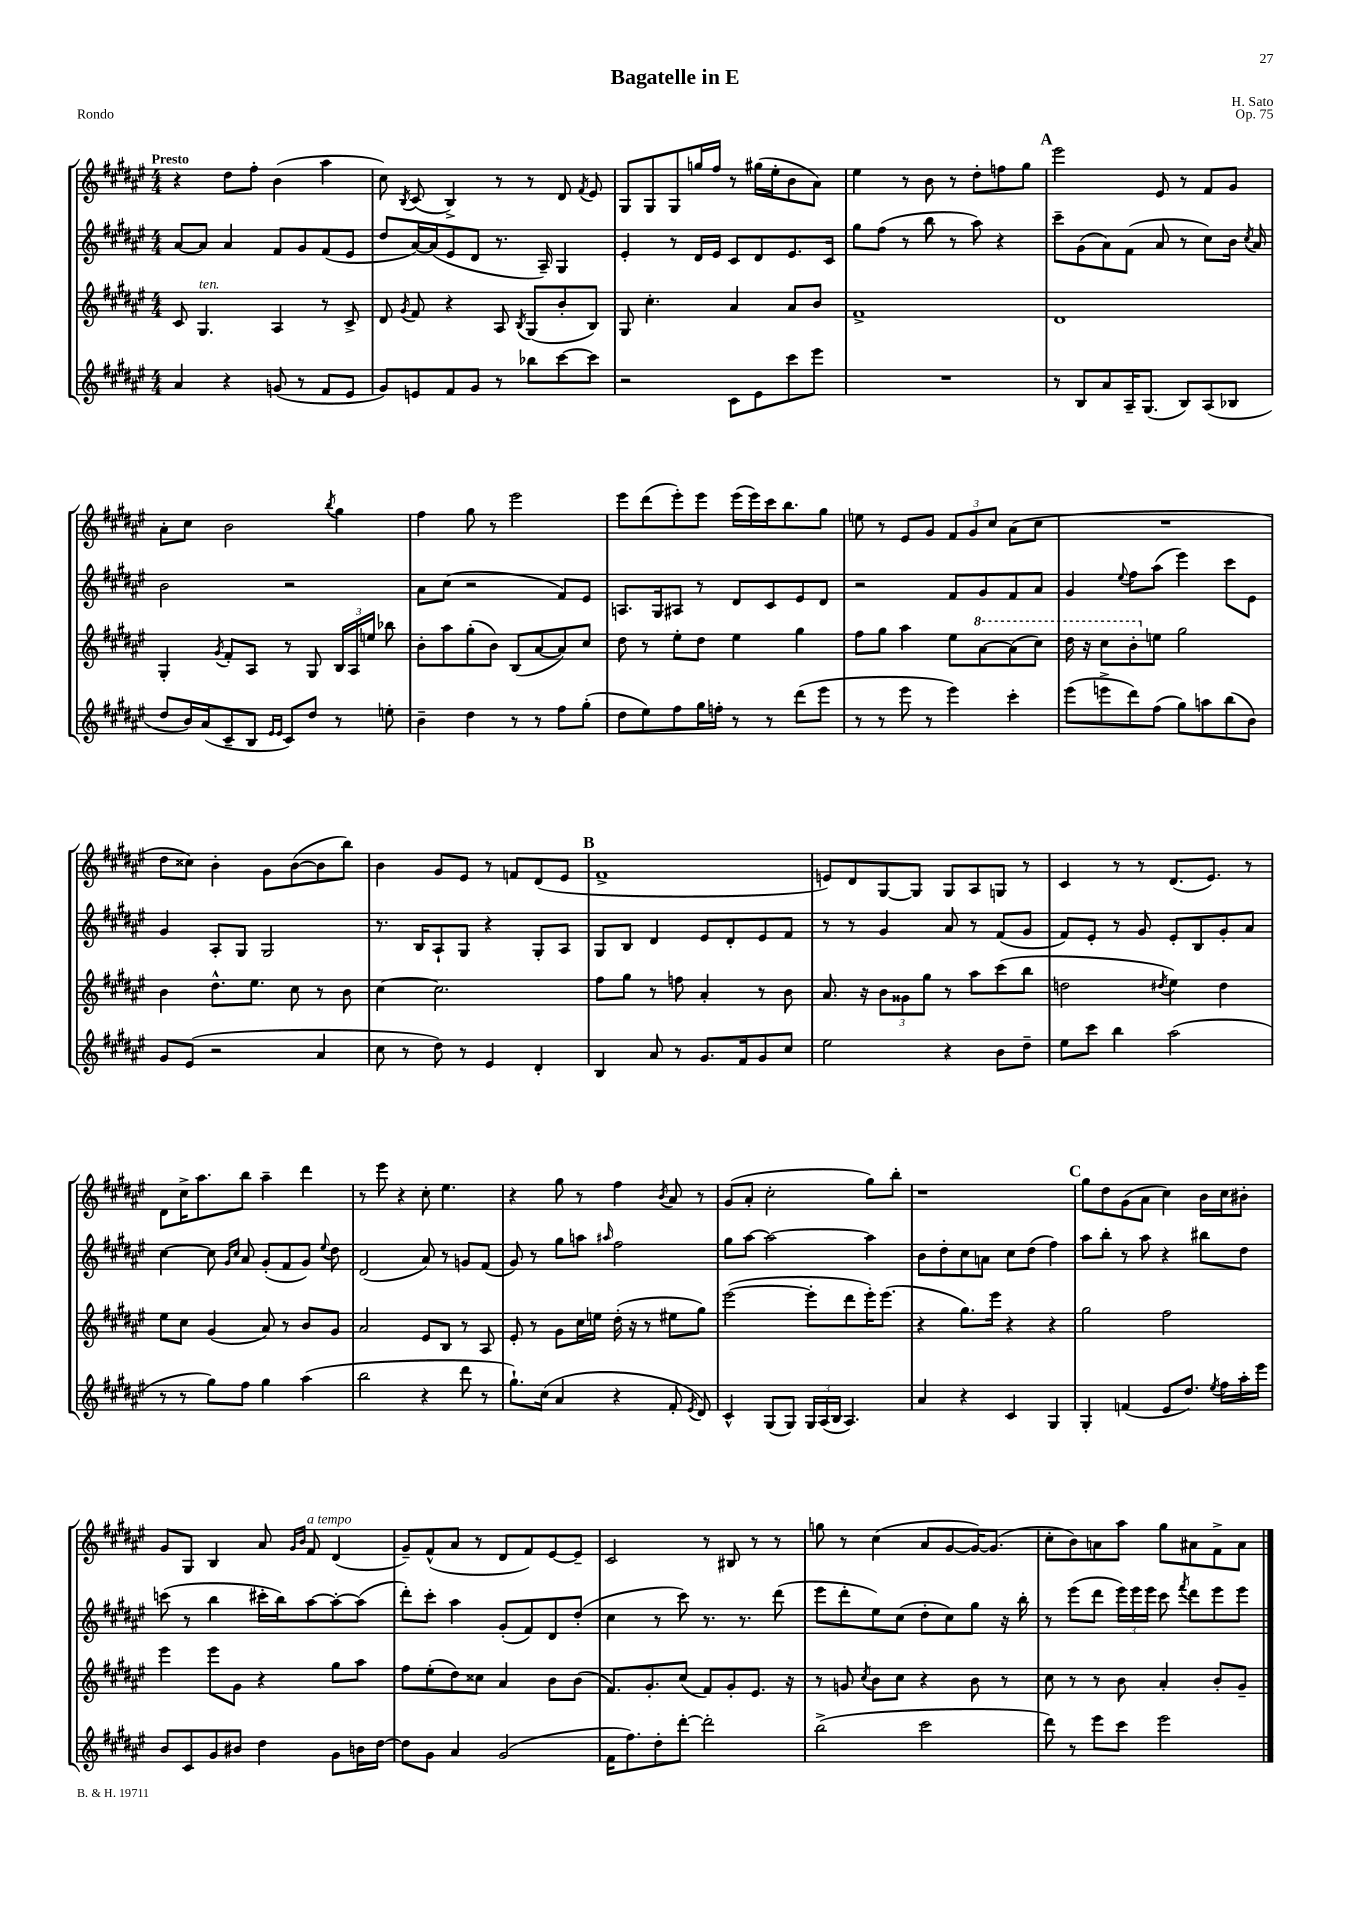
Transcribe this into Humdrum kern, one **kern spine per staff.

**kern	**kern	**kern	**kern
*staff4	*staff3	*staff2	*staff1
*clefG2	*clefG2	*clefG2	*clefG2
*k[f#c#g#d#a#e#]	*k[f#c#g#d#a#e#]	*k[f#c#g#d#a#e#]	*k[f#c#g#d#a#e#]
*M4/4	*M4/4	*M4/4	*M4/4
4a#	8c#	[8a#	4r
.	4.G#	8a#]	.
4r	.	4a#	8dd#
.	.	.	8ff#'
(8g	4A#	8f#	(4b
8r	.	8g#	.
8f#	8r	(8f#	4aa#
8e#	8c#^	8e#	.
=	=	=	=
8g#)	8d#	8dd#	8cc#)
.	8qg#	.	8qB
8e	8f#	[16a#)	(8c#
.	.	(16a#]	.
8f#	4r	8e#	4B^)
8g#	.	8d#	.
8r	8A#	8.r	8r
.	8qB	.	.
8bb-	(8G#	.	8r
.	.	16A#~)	.
[8ccc#	8b'	4G#	8d#
.	.	.	8qf#
8ccc#]	8B)	.	8e#
=	=	=	=
2r	8G#	4e#'	8G#
.	4.cc#'	.	8G#
.	.	8r	8G#
.	.	16d#	16gg
.	.	16e#	16ff#
8c#	4a#	8c#	8r
8e#	.	8d#	(16gg#
.	.	.	16ee#'
8ccc#	8a#	8.e#	8b
8eee#	8b	.	8a#)
.	.	16c#	.
=	=	=	=
1r	1f#^	8gg#	4ee#
.	.	(8ff#	.
.	.	8r	8r
.	.	8bb	8b
.	.	8r	8r
.	.	8aa#)	8dd#'
.	.	4r	8ff
.	.	.	8gg#
=	=	=	=
8r	1d#	8ccc#~	2eee#
8B	.	(8g#	.
8a#	.	8a#)	.
16A#~	.	(8f#	.
(8.G#	.	.	.
.	.	8a#	8e#
8B)	.	8r	8r
(8A#	.	8cc#)	8f#
8B-	.	16b	8g#
.	.	8qcc#	.
.	.	16a#	.
=	=	=	=
8dd#	4G#'	2b	8a#'
16b)	.	.	8cc#
(16a#	.	.	.
.	8qg#	.	.
8c#~	8f#'	.	2b
8B	8A#	.	.
16qqe#	.	.	.
16qqe#	.	.	.
8c#)	8r	2r	.
8dd#	8G#	.	.
.	.	.	8qbb
8r	24B	.	4gg#
.	24A#	.	.
.	24ee	.	.
8ee'	8bb-	.	.
=	=	=	=
4b~	8b'	8a#	4ff#
.	8aa#	(8cc#	.
4dd#	(8gg#'	2r	8gg#
.	8b)	.	8r
8r	(8B	.	2eee#
8r	[8a#	.	.
8ff#	8a#])	8f#)	.
(8gg#'	8cc#	8e#	.
=	=	=	=
8dd#	8dd#	8.A	8eee#
8ee#)	8r	.	(8ddd#
.	.	16G#	.
8ff#	8ee#'	8A#	8eee#')
16gg#	8dd#	8r	8eee#
16ff'	.	.	.
8r	4ee#	8d#	(16eee#
.	.	.	16eee#)
8r	.	8c#	16ccc#
.	.	.	8.bb
(8ddd#	4gg#	8e#	.
8eee#	.	8d#	8gg#
=	=	=	=
8r	8ff#	2r	8ee
8r	8gg#	.	8r
8eee#	4aa#	.	8e#
8r	.	.	8g#
4eee#)	8ee#	8f#	12f#
.	.	.	12g#
.	[8aa#	8g#	.
.	.	.	12cc#
4ccc#'	(8aa#]	8f#	(8a#
.	8ccc#)	8a#	8cc#
=	=	=	=
(8eee#	16ddd#	4g#	1r
.	16r	.	.
8eee^	8ccc#	.	.
.	.	8qqee#	.
8ddd#)	8bb'	8ff#	.
(8ff#	8ee	(8aa#	.
8gg#)	2gg#	4eee#)	.
8aa	.	.	.
(8bb	.	8ccc#	.
8b)	.	8e#	.
=	=	=	=
8g#	4b	4g#	8dd#
(8e#	.	.	8cc##)
2r	8.dd#^^	8A#'	4b'
.	.	8G#	.
.	8.ee#	.	.
.	.	2G#	8g#
.	8cc#	.	([8b
4a#	8r	.	8b]
.	8b	.	8bb)
=	=	=	=
8cc#	[4cc#	8.r	4b
8r	.	.	.
.	.	16B	.
8dd#)	2.cc#]	8A#`	8g#
8r	.	8G#	8e#
4e#	.	4r	8r
.	.	.	8f
4d#'	.	8G#'	(8d#
.	.	8A#	8e#
=	=	=	=
4B	8ff#	8G#	1f#^
.	8gg#	8B	.
8a#	8r	4d#	.
8r	8ff	.	.
8.g#	4a#'	8e#	.
.	.	8d#'	.
16f#	.	.	.
8g#	8r	8e#	.
8cc#	8b	8f#	.
=	=	=	=
2ee#	8.a#	8r	8e)
.	.	8r	8d#
.	16r	.	.
.	12b	4g#	[8G#
.	12g##	.	.
.	.	.	8G#]
.	12gg#	.	.
4r	8r	8a#	8G#
.	8aa#	8r	8A#
8b	(8ccc#	(8f#	8G
8dd#~	8bb	8g#	8r
=	=	=	=
8ee#	2dd	8f#)	4c#
8ccc#	.	8e#'	.
4bb	.	8r	8r
.	.	8g#	8r
.	8qdd#	.	.
(2aa#	4ee#)	8e#'	(8.d#
.	.	8B	.
.	.	.	8.e#)
.	4dd#	8g#'	.
.	.	8a#	8r
=	=	=	=
8r	8ee#	[4cc#	8d#
8r	8cc#	.	16cc#^
.	.	.	8.aa#
8gg#)	(4g#	8cc#]	.
.	.	16qqg#	.
.	.	16qqcc#	.
8ff#	.	8a#	8bb
4gg#	8a#)	(8g#'	4aa#~
.	8r	8f#	.
(4aa#	8b	8g#)	4ddd#
.	.	8qqee#	.
.	8g#	8dd#	.
=	=	=	=
2bb	2a#	(2d#	8r
.	.	.	8eee#
.	.	.	4r
4r	8e#	8a#)	8cc#'
.	8B	8r	4.ee#
8ddd#	8r	8g	.
8r	8A#	(8f#	.
=	=	=	=
8.gg#`)	8e#'	8g#)	4r
.	8r	8r	.
(16cc#	.	.	.
4a#	8g#	8gg#	8gg#
.	16cc#	8aa	8r
.	16ee	.	.
.	.	16qqaa#	.
4r	(16dd#'	2ff#	4ff#
.	16r	.	.
.	8r	.	.
.	.	.	8qb
8f#'	8ee#	.	8a#
8qe#	.	.	.
8d#)	8gg#)	.	8r
=	=	=	=
4c#^^	([2eee#	8gg#	(8g#
.	.	[8aa#	8a#'
(8G#	.	2aa#_	2cc#'
8G#)	.	.	.
24G#	8eee#']	.	.
(24A#	.	.	.
24B	.	.	.
4.A#)	8ddd#	.	.
.	16eee#')	4aa#]	8gg#)
.	(8.eee#	.	.
.	.	.	8bb'
=	=	=	=
4a#	4r	8b	1r
.	.	8dd#'	.
4r	8.gg#)	8cc#	.
.	.	8a	.
.	16eee#	.	.
4c#	4r	8cc#	.
.	.	(8dd#	.
4G#	4r	4ff#)	.
=	=	=	=
4G#'	2gg#	8aa#	8gg#
.	.	8bb'	8dd#
(4f	.	8r	(8g#
.	.	8aa#	8a#
8e#	2ff#	4r	4cc#)
8.dd#)	.	.	.
.	.	8bb#	16b
8qee#	.	.	.
16ff#	.	.	16cc#
16aa#'	.	8dd#	8b#'
16eee#	.	.	.
=	=	=	=
8b	4eee#	(8ccc	8g#
8c#	.	8r	8G#
8g#	8eee#	4bb	4B
8b#	8g#	.	.
4dd#	4r	16ccc#'	8a#
.	.	16bb)	.
.	.	.	16qqg#
.	.	.	16qqb
.	.	[8aa#	8f#
8g#	8gg#	8aa#'_	(4d#
16b	8aa#	(8aa#]	.
[16dd#	.	.	.
=	=	=	=
8dd#]	8ff#	8ddd#')	8g#~)
8g#	(8ee#'	8ccc#'	(8f#^^
4a#	8dd#)	4aa#	8a#
.	8cc##	.	8r
(2g#	4a#	(8g#'	8d#
.	.	8f#)	8f#)
.	8b	8d#	[8e#
.	(8b	(8dd#'	8e#~]
=	=	=	=
16f#	8.f#)	4cc#	2c#
8.ff#)	.	.	.
.	8.g#'	.	.
8dd#'	.	8r	.
[8ddd#'	(8cc#	8ccc#)	.
2ddd#']	8f#)	8.r	8r
.	8g#'	.	8B#
.	.	8.r	.
.	8.e#	.	8r
.	.	(8ddd#	8r
.	16r	.	.
=	=	=	=
(2bb^	8r	8eee#	8gg
.	8g	8ddd#'	8r
.	8qcc#	.	.
.	8b	8ee#)	(4cc#
.	8cc#	(8cc#	.
2ccc#	4r	8dd#'	8a#
.	.	8cc#)	[8g#
.	8b	8gg#	16g#_)
.	.	.	(8.g#]
.	8r	16r	.
.	.	16bb'	.
=	=	=	=
8ddd#)	8cc#	8r	8cc#'
8r	8r	(8eee#	8b)
8eee#	8r	8ddd#	8a
8ccc#	8b	24eee#)	8aa#
.	.	24eee#	.
.	.	24eee#	.
2eee#	4a#'	8ccc#	8gg#
.	.	8qfff#	.
.	.	8ddd#	8a#
.	8b'	8eee#	8f#^
.	8g#~	8eee#	8a#
==	==	==	==
*-	*-	*-	*-
